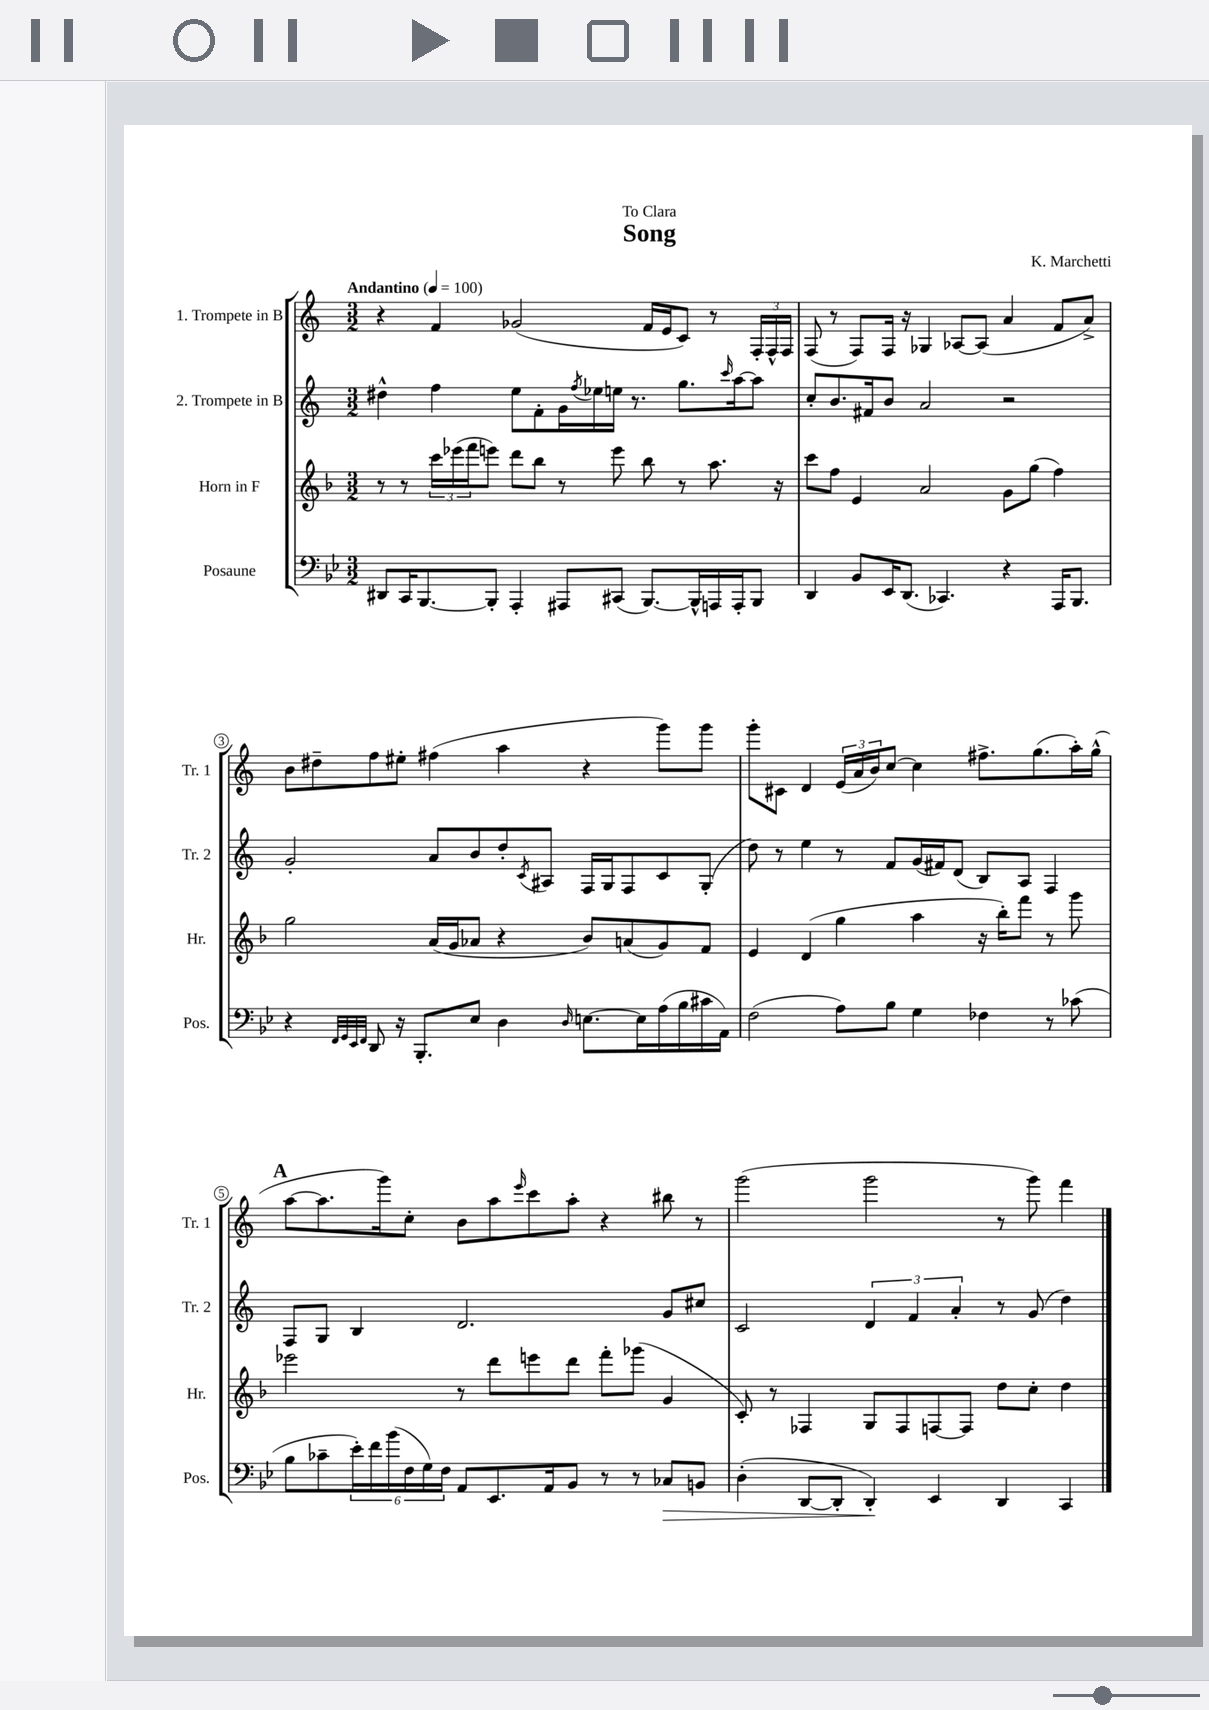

**kern	**dynam	**kern	**kern	**kern
*part4	*part4	*part3	*part2	*part1
*staff4	*staff4	*staff3	*staff2	*staff1
*I"Posaune	*	*I"Horn in F	*I"2. Trompete in B	*I"1. Trompete in B
*I'Pos.	*	*I'Hr.	*I'Tr. 2	*I'Tr. 1
*clefF4	*	*clefG2	*clefG2	*clefG2
*k[b-e-]	*	*k[b-]	*k[]	*k[]
*M3/2	*	*M3/2	*M3/2	*M3/2
*MM100	*	*MM100	*MM100	*MM100
=1	=1	=1	=1	=1
!	!	!	!	!LO:TX:a:B:t=Andantino
8DD#X/L	.	8r	4dd#X^^\	4r
16CC/K	.	8r	.	.
[8.BBB-/	.	.	.	.
.	.	24ccc\LL	4ff\	4f/
.	.	(24eee-X\	.	.
.	.	24fff\J	.	.
8BBB-'/J]	.	8eeen\J)	.	.
4AAA'/	.	8ddd\L	8ee\L	(2g-X/
.	.	8bb-\J	8f'\	.
8AAA#X/L	.	8r	16g\L	.
.	.	.	8qff/	.
.	.	.	16ee-X\	.
(8CC#X/J	.	8eee\	16een\JJ	.
.	.	.	8.r	.
[8.BBB-/L)	.	8bb-\	.	16f/LL
.	.	.	.	16e/J
.	.	8r	8.gg\L	8c/J)
16BBB-^^/L]	.	.	.	.
16AAAn/	.	8.aa\	.	8r
.	.	.	16qqccc/	.
16AAA'/J	.	.	[16aa\k	.
8BBB-/J	.	.	8aa\J]	24F'/LL
.	.	.	.	24F^^/
.	.	16r	.	.
.	.	.	.	24F/JJ
=2	=2	=2	=2	=2
4DD/	.	8ccc\L	8cc'/L	(8F/
.	.	8ff\J	8.b/	8r
8BB-/L	.	4e/	.	8F/L)
.	.	.	16f#X/k	.
16EE-/K	.	.	8b/J	16F/Jk
(8.DD/J	.	.	.	16r
.	.	2a/	2a/	4G-X/
4.CC-X/)	.	.	.	.
.	.	.	.	[8A-X/L
.	.	.	.	(8A-/J]
4r	.	8g\L	2r	4a/
.	.	(8gg\J	.	.
16AAA/KL	.	4ff\)	.	8f/L
8.BBB-/J	.	.	.	.
.	.	.	.	8a^/J)
!!LO:LB:g=z
=3	=3	=3	=3	=3
4r	.	2gg\	2g'/	8b\L
.	.	.	.	8dd#X~\
32qqFF/LLL	.	.	.	.
32qqGG/	.	.	.	.
32qqEE-/	.	.	.	.
32qqFF/JJJ	.	.	.	.
8DD/	.	.	.	8ff\
16r	.	.	.	8ee#X'\J
8.BBB-'/L	.	.	.	.
.	.	(16a/LL	8a/L	(4ff#X\
.	.	16g/J	.	.
8E-/J	.	8a-X/J	8b/	.
4D\	.	4r	8dd'/	4aa\
.	.	.	8qc/	.
.	.	.	8A#X/J	.
16qqD/	.	.	.	.
[8.En\L	.	8b-/L)	16F/LL	4r
.	.	.	16G/J	.
.	.	(8an/	8F/	.
16E\L]	.	.	.	.
(16A\	.	8g/)	8c/	8ggg\L)
16B-\	.	.	.	.
16c#X\	.	8f/J	(8G'/J	8ggg\J
16AA\JJ)	.	.	.	.
=4	=4	=4	=4	=4
(2F\	.	4e/	8dd\)	8ggg'\L
.	.	.	8r	8c#X\J
.	.	(4d/	4ee\	4d/
8A\L)	.	4gg\	8r	(24e/LL
.	.	.	.	24a/
.	.	.	.	24b/J)
8B-\J	.	.	8f/L	[8cc/J
4G\	.	4aa\	(16g/L	4cc\]
.	.	.	16f#X/J)	.
.	.	.	(8d/J	.
4F-X\	.	16r	8B/L)	8.ff#X^\L
.	.	16bb-'\KL)	.	.
.	.	8fff\J	8A/J	.
.	.	.	.	(8.gg\
8r	.	8r	4F/	.
(8c-X\	.	8ggg\	.	16aa'\L)
.	.	.	.	(16gg^^\JJ
!!LO:LB:g=z
!!LO:REH:place=s1:t=A
=5	=5	=5	=5	=5
8B-\L	.	2eee-X\	8F/L	[8aa\L
8c-X~\	.	.	8G/J	8.aa\]
24e-'\L)	.	.	4B/	.
24f\	.	.	.	.
.	.	.	.	16ggg\k)
(24b-\	.	.	.	.
24F\	.	.	.	8cc'\J
24G\)	.	.	.	.
24F\JJ	.	.	.	.
8AA/L	.	8r	2.d/	8b\L
8.EE-/	.	8ddd\L	.	8aa\
.	.	.	.	16qqeee/
.	.	8eeen\	.	8ccc\
16AA/k	.	.	.	.
8BB-/J	.	8ddd\J	.	8aa'\J
8r	.	8fff'\L	.	4r
8r	.	(8ggg-X\J	.	.
!	!LO:HP:b	!	!	!
8C-X/L	>	4g/	8g/L	8bb#X\
8BBn/J	.	.	8cc#X/J	8r
=6	=6	=6	=6	=6
(4D'\	.	8c'/)	2c/	(2ggg\
.	.	8r	.	.
[8DD/L	.	4F-X/	.	.
8DD'/J]	.	.	.	.
4DD'/)	.	8G/L	6d/	2ggg\
.	.	8F-/	.	.
.	.	.	6f/	.
4EE-/	]	[8Fn/	.	.
.	.	.	6a'/	.
.	.	8F/J]	.	.
4DD/	.	8dd\L	8r	8r
.	.	8cc'\J	(8g/	8ggg\)
4CC/	.	4dd\	4dd\)	4fff\
==	==	==	==	==
*-	*-	*-	*-	*-
